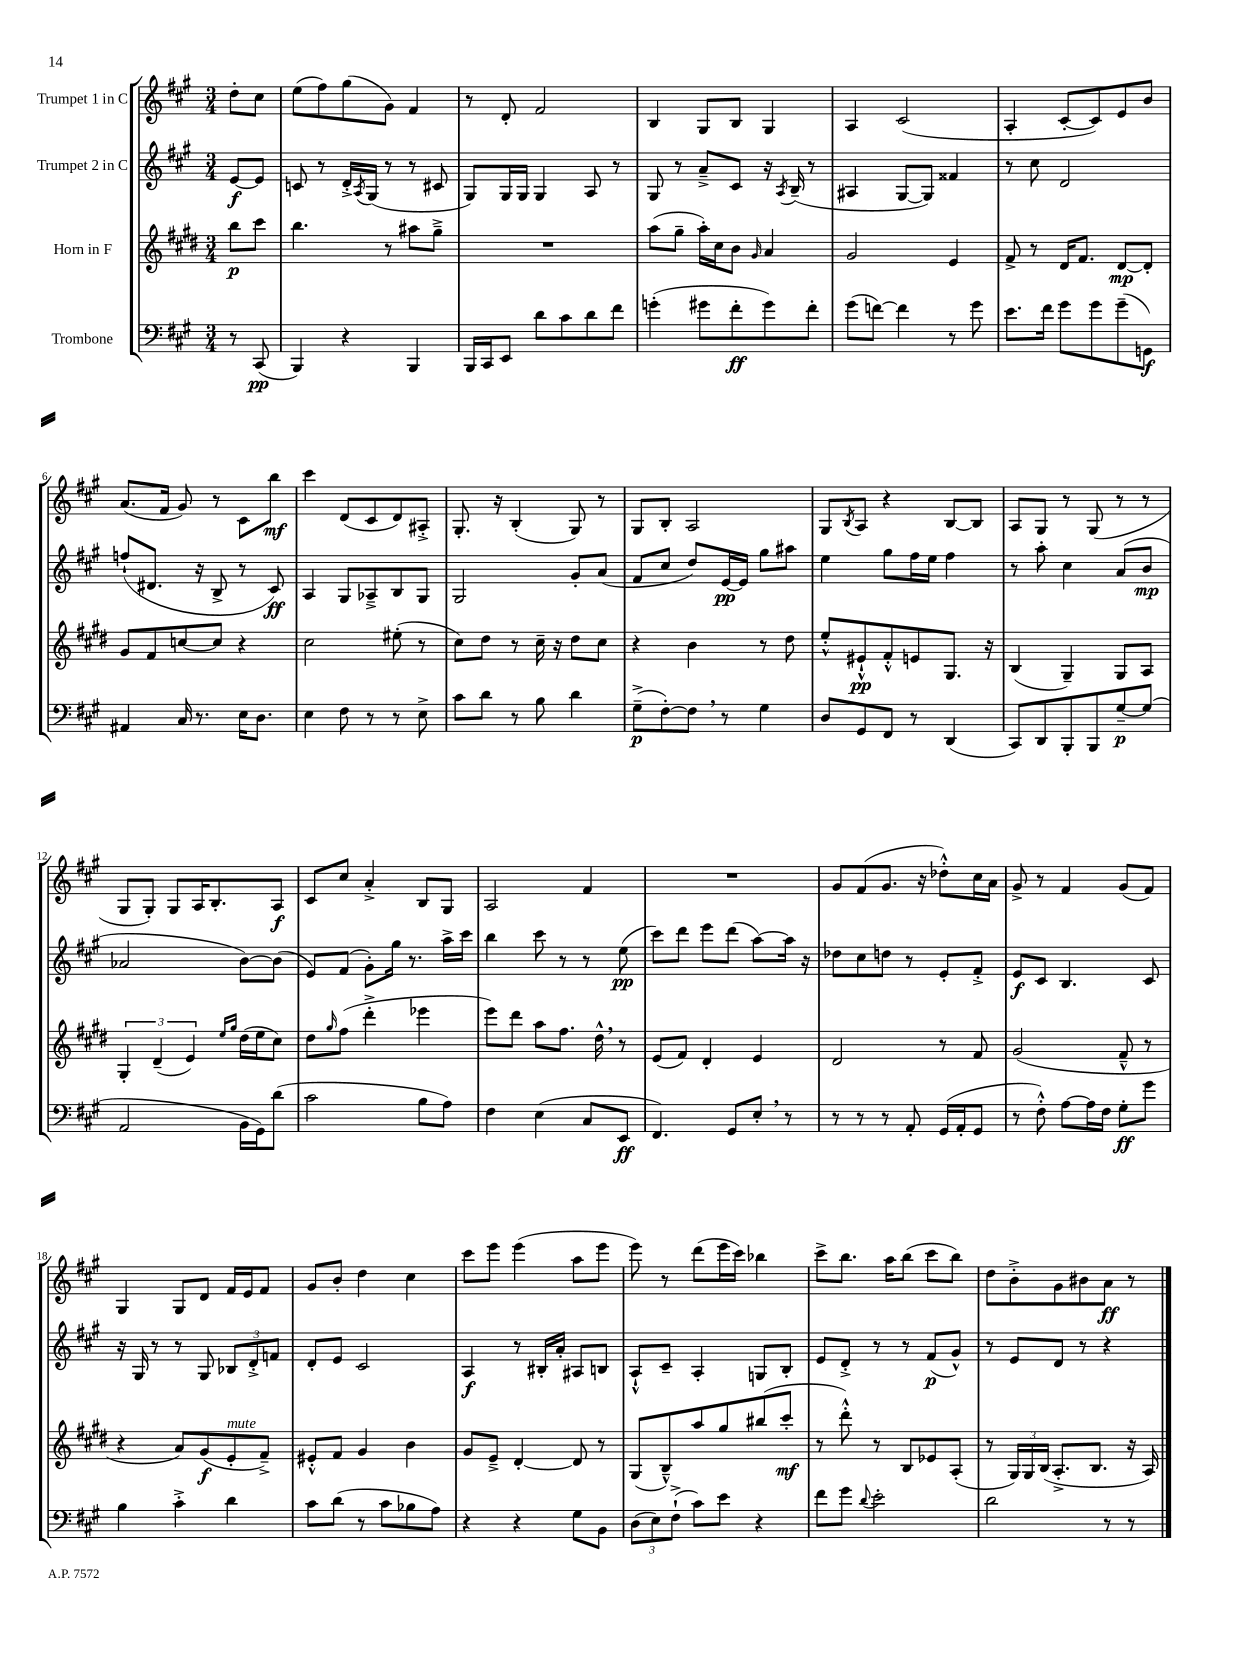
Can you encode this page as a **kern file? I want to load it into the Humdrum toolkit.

**kern	**kern	**kern	**kern
*staff4	*staff3	*staff2	*staff1
*clefF4	*clefG2	*clefG2	*clefG2
*k[f#c#g#]	*k[f#c#g#d#]	*k[f#c#g#]	*k[f#c#g#]
*M3/4	*M3/4	*M3/4	*M3/4
8r	8bb	[8e	8dd'
(8CC#	8ccc#	8e]	8cc#
=	=	=	=
4BBB)	4.bb	8c	(8ee
.	.	8r	8ff#)
4r	.	16d'^	(8gg#
.	.	8qA	.
.	.	(16G#	.
.	8r	8r	8g#)
4BBB	8aa#	8r	4f#
.	8gg#~^	8c#	.
=	=	=	=
16BBB	2.r	8G#)	8r
16CC#	.	.	.
8EE	.	16G#	8d'
.	.	16G#	.
8d	.	4G#	2f#
8c#	.	.	.
8d	.	8A	.
8f#	.	8r	.
=	=	=	=
(4g'	(8aa	8G#	4B
.	8gg#~	8r	.
8g#	16aa')	8a~^	8G#
.	16cc#	.	.
8f#'	8b	8c#	8B
.	16qqg#	.	.
8g#)	4a	16r	4G#
.	.	8qA	.
.	.	(16B~	.
8f#'	.	8r	.
=	=	=	=
(8g#	2g#	4A#	4A
[8f)	.	.	.
4f]	.	[8G#	(2c#
.	.	8G#])	.
8r	4e	4f##	.
8g#	.	.	.
=	=	=	=
8.e	8f#^	8r	4A'
.	8r	8cc#	.
16f#	.	.	.
8g#	16d#	2d	[8c#'
.	8.f#	.	.
8g#	.	.	8c#])
(8g#~	[8d#	.	8e
8GG)	8d#']	.	8b
=	=	=	=
4AA#	8g#	(8ff`	(8.a
.	8f#	8.d#	.
.	.	.	16f#
16C#	[8cc	.	8g#)
8.r	.	16r	.
.	8cc]	8B^	8r
16E	4r	8r	8c#
8.D	.	.	.
.	.	8c#)	8bb
=	=	=	=
4E	2cc#	4A	4ccc#
8F#	.	8G#	(8d
8r	.	8A-~^	8c#
8r	(8ee#'	8B	8d)
8E^	8r	8G#	8A#'^
=	=	=	=
8c#	8cc#)	2G#	8.G#'
8d	8dd#	.	.
.	.	.	16r
8r	8r	.	(4B'
8B	16cc#~	.	.
.	16r	.	.
4d	8dd#	8g#'	8G#)
.	8cc#	(8a	8r
=	=	=	=
(8G#~^	4r	8f#	8G#
[8F#')	.	8cc#	8B'
8F#]	4b	8dd)	2A
8r	.	[16e	.
.	.	16e]	.
4G#	8r	8gg#	.
.	8dd#	8aa#	.
=	=	=	=
8D	8ee'^^	4ee	8G#
.	.	.	8qB
8GG#	8e#`^^	.	8A
8FF#	8f#'^^	8gg#	4r
8r	8e	16ff#	.
.	.	16ee	.
(4DD	8.G#	4ff#	[8B
.	.	.	8B]
.	16r	.	.
=	=	=	=
8CC#)	(4B	8r	8A
8DD	.	8aa'	8G#
8BBB'	4G#~)	4cc#	8r
8BBB	.	.	(8G#
[8G#~	8G#	(8a	8r
(8G#]	8A	8b	8r
=	=	=	=
2AA	6G#'	2a-	8G#
.	.	.	8G#')
.	(6d#~	.	.
.	.	.	8G#
.	6e)	.	.
.	.	.	16A
.	.	.	8.B'
.	16qqee	.	.
.	16qqgg#	.	.
16BB	(16dd#	[8b)	.
16GG#)	16ee	.	.
(8d	8cc#)	(8b]	8A
=	=	=	=
2c#	8dd#	8e)	8c#
.	16qqgg#	.	.
.	(8ff#	(8f#	8cc#
.	4ddd#'^	8g#')	4a'^
.	.	16gg#	.
.	.	8.r	.
8B	4eee-	.	8B
8A)	.	16aa^	8G#
.	.	16ccc#	.
=	=	=	=
4F#	8eee)	4bb	2A
.	8ddd#	.	.
(4E	8aa	8ccc#	.
.	8.ff#	8r	.
8C#	.	8r	4f#
.	16dd#^^	.	.
8EE	8r	(8ee	.
=	=	=	=
4.FF#)	(8e	8ccc#)	2.r
.	8f#)	8ddd	.
.	4d#'	8eee	.
8GG#	.	(8ddd	.
8E'	4e	[8aa)	.
8r	.	16aa]	.
.	.	16r	.
=	=	=	=
8r	2d#	8dd-	8g#
8r	.	8cc#	(8f#
8r	.	8dd	8.g#
8AA'	.	8r	.
.	.	.	16r
(16GG#	8r	8e'	8dd-'^^)
16AA'	.	.	.
8GG#	8f#	8f#'^	16cc#
.	.	.	16a
=	=	=	=
8r	(2g#	8e	8g#^
8F#'^^)	.	8c#	8r
[8A	.	4.B	4f#
16A]	.	.	.
16F#	.	.	.
8G#'	8f#~^^	.	(8g#
8g#	8r	8c#	8f#)
=	=	=	=
4B	4r	16r	4G#
.	.	16G#	.
.	.	8r	.
4c#'^	8a)	8r	8G#
.	(8g#	8G#	8d
4d	8e'	12B-	16f#
.	.	.	16e
.	.	12d'^	.
.	8f#~^)	.	8f#
.	.	12f	.
=	=	=	=
8c#	8e#'^^	8d'	8g#
(8d	8f#	8e	8b'
8r	4g#	2c#	4dd
8c#	.	.	.
8B-	4b	.	4cc#
8A)	.	.	.
=	=	=	=
4r	8g#	4A	8ccc#
.	8e~^	.	8eee
4r	[4d#'	8r	(4eee
.	.	16B#'	.
.	.	16a'	.
8G#	8d#]	8A#	8aa
8BB	8r	8B	8eee
=	=	=	=
(12D	(8G#	8A`^^	8eee)
12E)	.	.	.
.	8B~^^)	8c#~	8r
(12F#`^	.	.	.
8c#)	8aa	4A'	(8ddd
8e	8gg#	.	16eee
.	.	.	16ccc#)
4r	(8bb#	8G	4bb-
.	8ccc#'	8B'	.
=	=	=	=
8f#	8r	8e	8ccc#^
8g#	8ddd#'^^)	8d'^	8.bb
8qqd	.	.	.
2e'	8r	8r	.
.	.	.	16aa
.	8B	8r	(8bb
.	8e-	(8f#	8ccc#
.	(8A'	8g#^^)	8bb)
=	=	=	=
2d	8r	8r	8dd
.	24G#)	8e	8b'^
.	24G#	.	.
.	(24B	.	.
.	8.A'^	8d	8g#
.	.	8r	8b#
.	8.B	.	.
8r	.	4r	8a
8r	16r	.	8r
.	16A)	.	.
==	==	==	==
*-	*-	*-	*-
